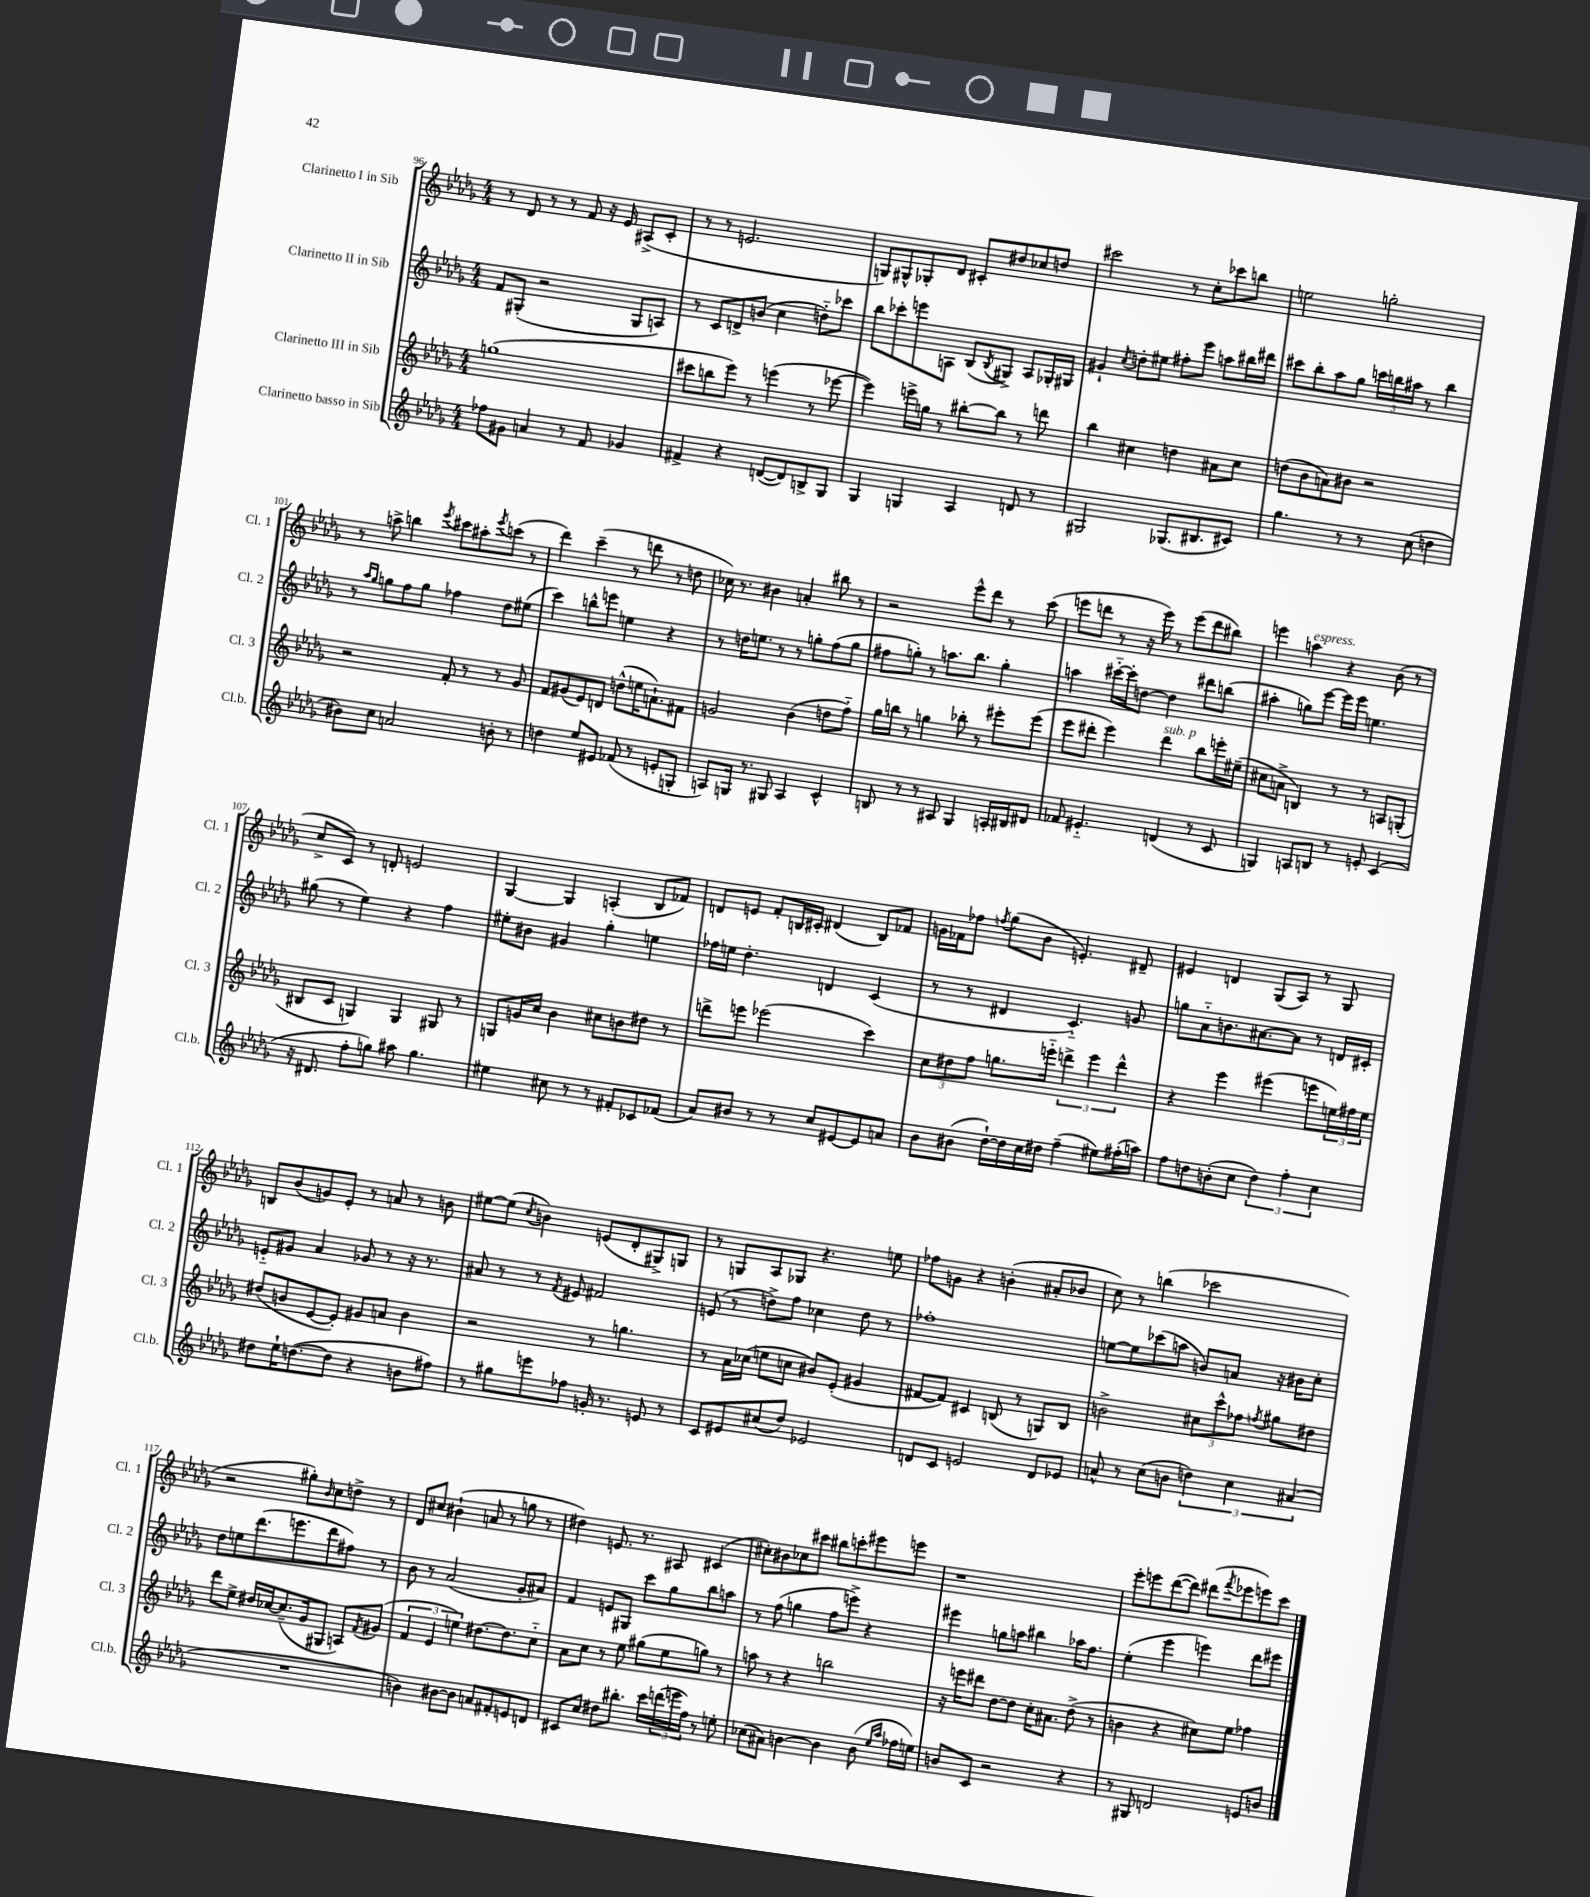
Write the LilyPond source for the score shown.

<<
\new StaffGroup <<
\new Staff = "s0" \with { instrumentName = "Clarinetto I in Sib" shortInstrumentName = "Cl. 1" } {
    \clef treble \key des \major \numericTimeSignature \time 4/4
    r8 des'8 r8 r8 f'8 r16 ees'16 ais8->( c'8-. |
    r8 r8 e'2. |
    g8) gis8-^ ges8-. des'8 cis'8-. dis''8 ces''8 d''8 |
    cis'''2 r8 c''8-. ces'''8 b''8 |
    e''2 g''2-. |
    r8 a''8-> b''4 \acciaccatura { ees'''8 } cis'''8 ais''8-. \acciaccatura { ees'''8 } c'''8( r8 |
    des'''4) c'''4--( r8 d'''8 r8 d''8 |
    ces''16) r8. bis'4 a'4-. bis''8 r8 |
    r2 ees'''8-^ des'''8 r8 c'''8( |
    e'''8 d'''8 r8 r16 e'''16) r8 e'''8( d'''8 bis''8) |
    e'''4 a''4^\markup { \italic "espress." } r4 bes'8( r8 |
    c''8-> c'8) r8 d'8-. e'2 |
    ges4~ ges4 a4-.( bes8 fes'8) |
    d'8 e'8 f'8-. b16 cis'16-. dis'4( b8) fes'8 |
    g'16 fes'16 fes''8 \acciaccatura { f''8 } ges''8( bes'8 e'4.-.) dis'8-- |
    eis'4 d'4 ges8( aes8) r8 ges8 |
    b8 bes'8( g'8) ees'8-. r8 a'8 r8 b'8 |
    eis''8~ eis''8( \acciaccatura { c''8 } b'4) e'8( des'8-. gis8->) g8 |
    r8 g8 aes8 ges8 r4. e''8 |
    fes''8 g'8 r4 b'4-.( ais'8-. bes'8 |
    c''8) r8 b''4( ces'''2 |
    r2 gis''8-.) \grace { bes'16 } c''8 d''8-> r8 |
    des'8 cis''8 bis'4-!( a'8 r8 g''8 r8 |
    dis''4) e'8. r8. ais8 cis'4( |
    cis''8-.) bis'8 ces''8 cis'''8 bis''8 c'''8-. eis'''8 e'''8 |
    r1 |
    ees'''8-. e'''8 des'''8~( des'''8) dis'''8( \acciaccatura { f'''8 } ees'''8 e'''8) c'''8 \bar "|." |
}
\new Staff = "s1" \with { instrumentName = "Clarinetto II in Sib" shortInstrumentName = "Cl. 2" } {
    \clef treble \key des \major \numericTimeSignature \time 4/4
    f'8 gis8-.( r2 gis8 a8) |
    r8 c'8 d'8-> b'8( c''4 d''8-_) ces'''8 |
    bes''8 ces'''8-. e'''8 a8 bes8( \acciaccatura { bes8 } gis8->) a8 ges16-. gis16 |
    gis'4-! \acciaccatura { c''8 } d''8-. eis''8 fis''8-. ees'''8 a''8 bis''16 dis'''16 |
    cis'''8 bes''8-. aes''8 ges''8 \tuplet 3/2 { c'''16 b''16 ais''16 } r8 b''4 |
    r8 \grace { aes''16 ges''16 } g''8 f''8 g''8 fes''4 des''8 eis''8( |
    c'''4) b''8-^ e'''8 e''4 r4 |
    r8 d''16 e''8. r8 r8 g''8-. f''8( g''8 |
    fis''8 g''8-.) r8 a''8. bes''8. g''4-. |
    a''4 cis'''16~-_ cis'''16-. d''8~ d''4 dis'''8 b''8( |
    ais''4-. g''8) ees'''8~ ees'''16 ees'''16 e''4. |
    gis''8( r8 ees''4) r4 f''4 |
    eis''8-. bis'8 gis'4 ges''4-. e''4 |
    fes''16 e''16 des''4.-. d'4 c'4( |
    r8 r8 dis'4 c'4.-_) g'8 |
    g''8 aes'8-_ b'8. ais'8.~ ais'8 r8 d'16 cis'16-. |
    e'8-_ gis'8 aes'4 ges'8 r8 r16 r8. |
    ais'8 r8 r8 \acciaccatura { f'8 } eis'8 fis'2 |
    e'8( r8 d''8->) f''8 ces''4 d''8 r8 |
    fes''1-. |
    e''8~ e''8 ces'''8( a''8 b'8) a'8 r16 bis'16 c''8-. |
    des''8 e''8 des'''8.( e'''8. des'''8 fis''8) r8 |
    bes'8 r8 aes'2( ges'8-. ais'8) |
    f'4 e'8 gis8 c'''8 ges''8 bes''8 a''8 |
    r8 f''8( g''4 f''8 e'''8->) r4 |
    eis'''4 g''8 a''8 bis''4 aes''16 f''8. |
    ees''4-.( ees'''4 e'''4) des'''8 eis'''8 \bar "|." |
}
\new Staff = "s2" \with { instrumentName = "Clarinetto III in Sib" shortInstrumentName = "Cl. 3" } {
    \clef treble \key des \major \numericTimeSignature \time 4/4
    g''1( |
    cis'''8 b''8 ees'''8) r8 e'''4( r8 ees'''8~ |
    ees'''4) e'''16-> g''16 r8 bis''8~-. bis''8 r8 d'''8 |
    bes''4 cis''4 d''4 ais'8 cis''8 |
    d''8( bes'8 a'8) bis'8 r2 |
    r2 f'8-. r8 r8 ges'8 |
    f'8 gis'8( ees'8) d'8 d''8-^( e''16 a'8.-!) fis'8 |
    g'2 bes'4( d''8 f''8-_) |
    ges''16 b''16 r8 g''4 bes''8-. r8 eis'''8-. eis'''8( |
    ees'''8 dis'''8-. ees'''4) dis'''4^\markup { \italic "sub. p" } bes''8 e'''16-. eis''16--( |
    cis''8 a'8-> b4) r8 r8 a8 g8-.( |
    bis8 c'8 g4) g4 gis8 r8 |
    g8 g'16 c''16 bes'4 cis''8 b'8 dis''8 r8 |
    d'''8-> e'''8 ees'''2( c'''4) |
    \tuplet 3/2 { c''8 dis''8 f''8 } g''8. e'''16-_ \tuplet 3/2 { d'''4-> e'''4 d'''4-^ } |
    r4 ees'''4 eis'''4( e'''8 \tuplet 3/2 { e''16) fis''16 e''16 } |
    dis''8( b'8 ees'8~ ees'8-.) gis'8 a'8 b'4 |
    r2 r8 g''4. |
    r8 aes'16 ces''16( e''8 c''8 bis'8) ees'8-.( gis'4 |
    fis'8~ fis'8) cis'4 b8( r8 g8) b8 |
    b'2-> \tuplet 3/2 { cis''8 c'''8-^ fes''8 } \acciaccatura { f''8 } gis''8 dis''8 |
    des'''8 ees''8-> dis''16 ces''16~ ces''8.--( ges'16 gis8 a8) \acciaccatura { f'8 } gis'8( |
    \tuplet 3/2 { f'4 ees'4 e''4) } dis''8.~ dis''8. c''8-_ |
    aes'8 c''8 r8 ees''8 gis''8( ees''8 g''8) r8 |
    a''8 r8 r4 b''2 |
    r16 e'''16 dis'''8 des''8~ des''8 c''16-. ais'8. des''8->( r8 |
    b'4 r4 cis''8) ees''8 fes''4 \bar "|." |
}
\new Staff = "s3" \with { instrumentName = "Clarinetto basso in Sib" shortInstrumentName = "Cl.b." } {
    \clef treble \key des \major \numericTimeSignature \time 4/4
    fes''8 gis'8 a'4 r8 f'8 ges'4 |
    fis'4-> r4 d'8~( d'8) b8-> ges8 |
    ges4 g4 aes4 d'8 r8 |
    gis2 ges8.( bis8. cis'8) |
    ges''4. r8 r8 c''8( d''4 |
    bis'8) c''8 a'2 b'8-. r8 |
    d''4 ees''8 eis'8 fes'8( r8 e'8-. g8-. |
    a8) g16 r8. gis8 a4 c'4-^ |
    b8 r8 r8 ais8 ges4 a16-. bis16 dis'8 |
    fes'8 eis'4.-_ d'4( r8 c'8 |
    g4) a8 b8 r8 e'8-. c'4( |
    r16 dis'8. f''8-. g''8) ais''8 g''4. |
    eis''4 cis''8 r8 r8 fis'8-. ces'8 fes'8( |
    aes'8) bis'8 r8 r8 c''8 eis'8~ eis'8 a'8 |
    bes'8 bis'8( des''16~-!) des''16 c''16 dis''16 f''4--( eis''8) fis''16-.( a''16) |
    f''8 d''8 b'8-.( c''8 \tuplet 3/2 { d''4) f''4-. c''4 } |
    dis''8 ees''16-! d''8.~( d''8 r4 b'8 fis''8) |
    r8 gis''8 e'''8 fes''8 g'16-. r8. e'8 r8 |
    c'8 eis'8 cis''8( des''8) ees'2 |
    d'8 c'8 e'2 d'8 ees'8 |
    a'8-^ r8 c''8( b'8 \tuplet 3/2 { d''4) c''4 ais'4( } |
    R1 |
    b'4) bis'8~ bis'8 a'8 fis'8-. e'8 d'8 |
    cis'8 c''8 dis''8 bis''8.-. c'''16 \tuplet 3/2 { d'''16( e'''16 f''16) } r8 e''8-. |
    ces''8( ais'8) b'4~ b'4 b'8( \grace { ees''16 aes''16 } fes''16 e''16) |
    b'8 c'8 r2 r4 |
    r8 gis8 d'2 e'8 b'8 \bar "|." |
}
>>
>>
\layout { \context { \Score currentBarNumber = #96 } }
